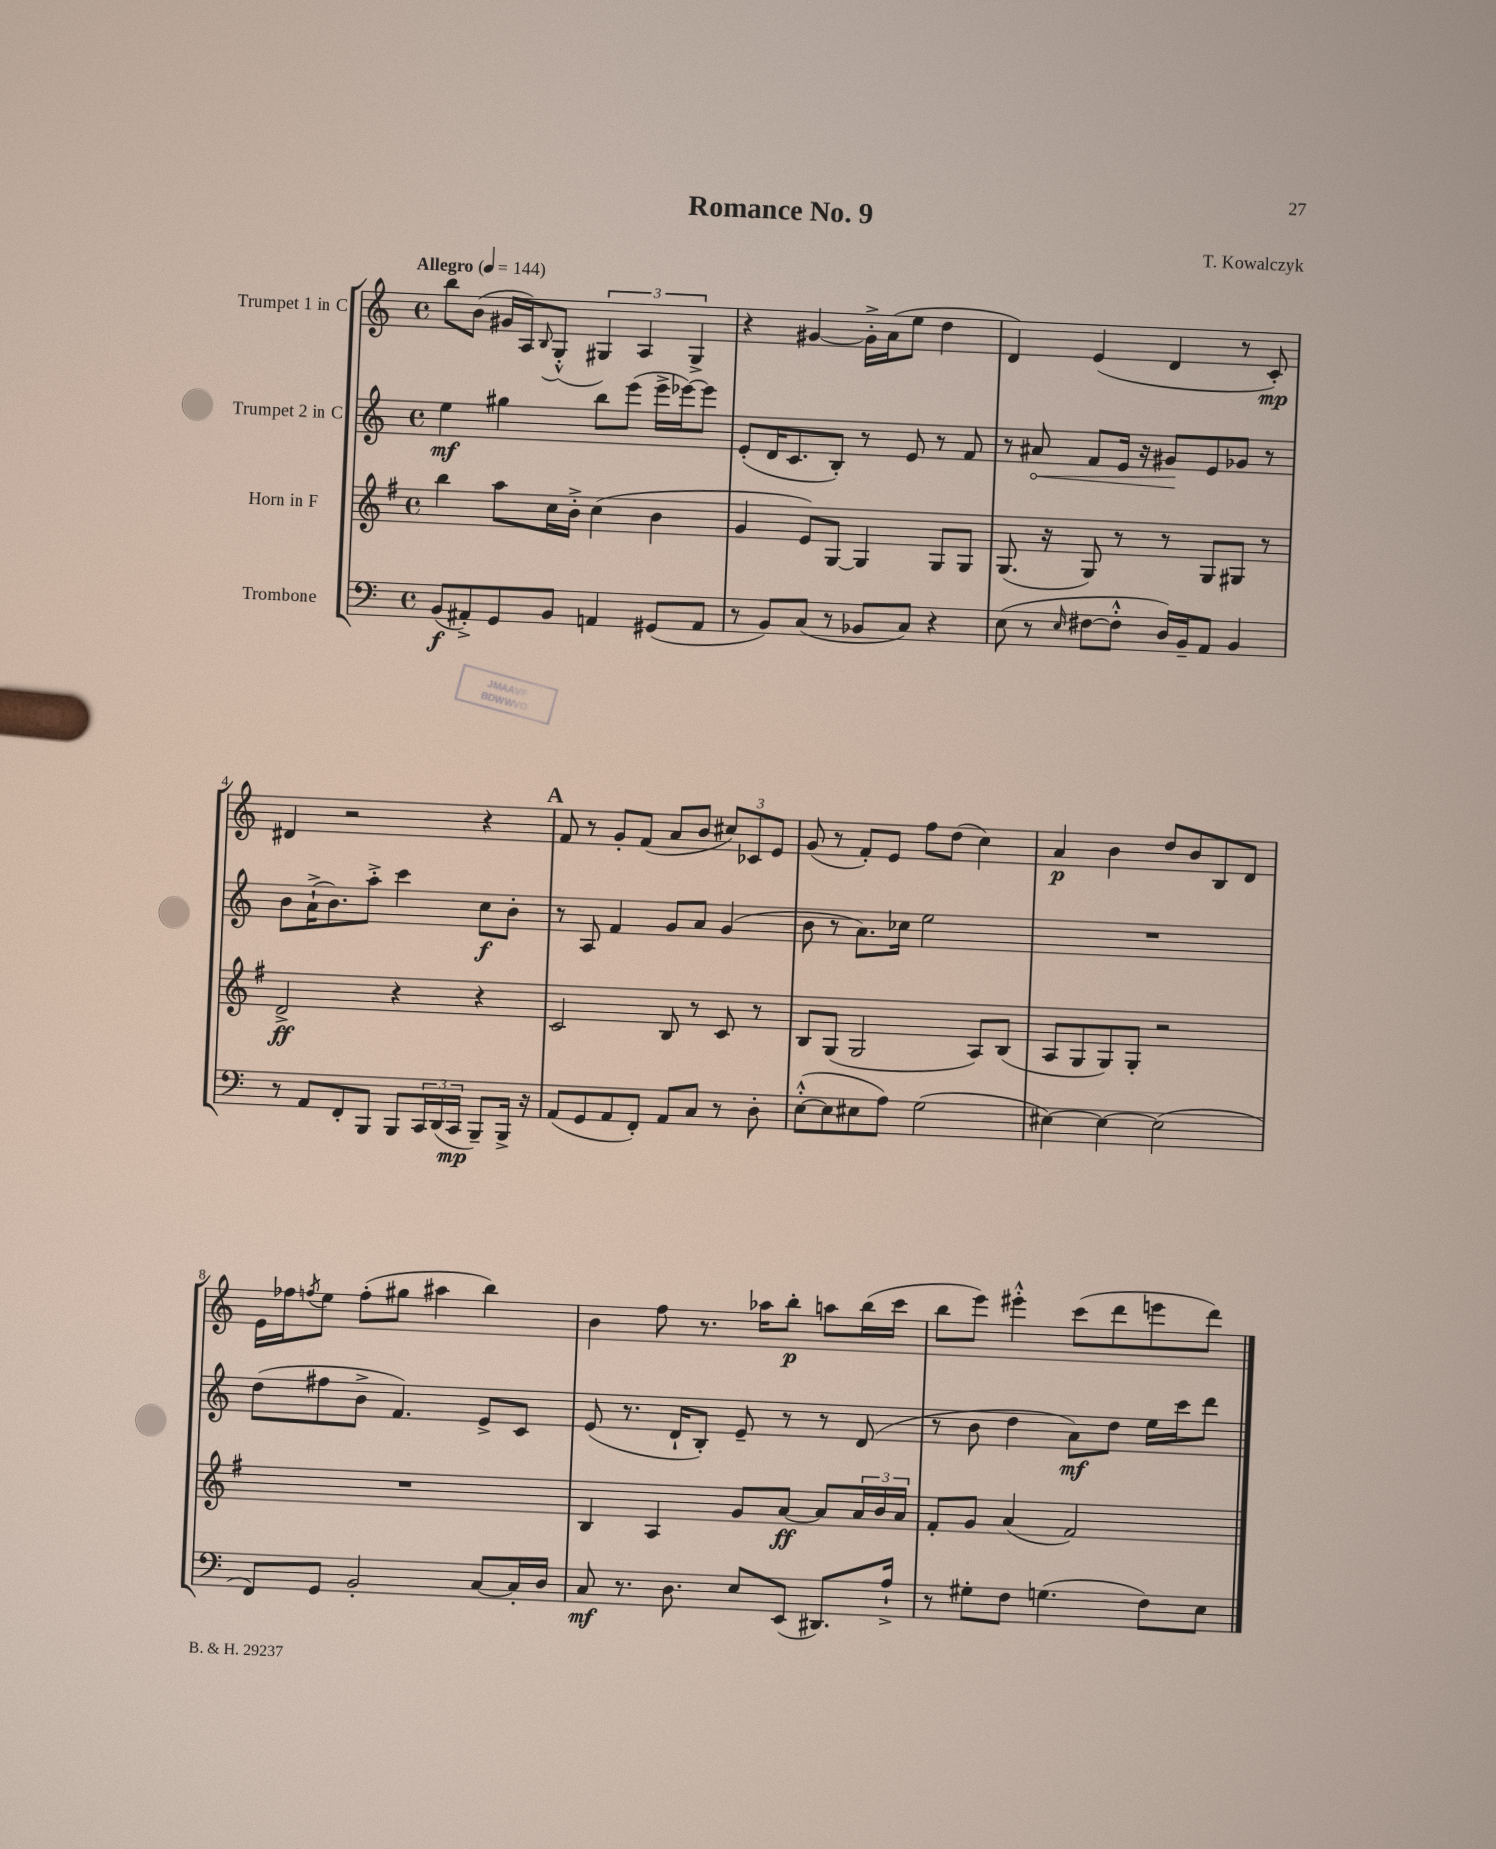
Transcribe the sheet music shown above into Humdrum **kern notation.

**kern	**kern	**kern	**kern
*staff4	*staff3	*staff2	*staff1
*clefF4	*clefG2	*clefG2	*clefG2
*k[]	*k[f#]	*k[]	*k[]
*M4/4	*M4/4	*M4/4	*M4/4
*met(c)	*met(c)	*met(c)	*met(c)
*MM144	*MM144	*MM144	*MM144
(8BB	4bb	4ee	8bb
8AA#'^)	.	.	(8b
8GG	8aa	4gg#	16g#
.	.	.	16A)
.	.	.	8qqB
8BB	16cc	.	(8G'^^
.	16b'^	.	.
4AA	(4cc	8bb	6G#)
.	.	(8eee	.
.	.	.	6A
(8GG#	4b	16eee^	.
.	.	[16eee-)	.
.	.	.	6G#^
8AA	.	8eee-]	.
=	=	=	=
8r	4g	(8e'	4r
8BB)	.	16d	.
.	.	8.c	.
(8C	8e)	.	[4g#
8r	[8G	8B')	.
8BB-	4G]	8r	16g#'^]
.	.	.	(16a
8C)	.	8e	8ee
4r	8G	8r	4dd
.	8G	8f	.
=	=	=	=
(8E	(8.G	8r	4d)
8r	.	8a#	.
.	16r	.	.
16qqE	.	.	.
[8F#	8G)	8f	(4e
8F#'^^]	8r	16e	.
.	.	16r	.
16D)	8r	8g#	4d
16BB~	.	.	.
8AA	8G	8e	.
4BB	8G#	8g-	8r
.	8r	8r	8c')
=	=	=	=
8r	2d^	8b	4d#
8AA	.	(16a`^	.
.	.	8.b)	.
8FF'	.	.	2r
8BBB	.	8aa'^	.
8BBB	4r	4ccc	.
24CC	.	.	.
(24DD	.	.	.
24CC	.	.	.
8BBB~)	4r	8cc	4r
16BBB^	.	8b'	.
16r	.	.	.
=	=	=	=
(8AA	2c	8r	8f
8GG	.	8A	8r
8AA	.	4f	8g'
8FF')	.	.	(8f
8AA	8B	8g	8a
8C	8r	8a	8b
8r	8c	(4g	12cc#)
.	.	.	12c-
8D'	8r	.	.
.	.	.	12e
=	=	=	=
([8E'^^	8B	8b	(8g
8E]	(8G	8r	8r
8E#	2G	8.a)	8f')
8A)	.	.	8e
.	.	16cc-	.
(2G	.	2ee	8ff
.	.	.	(8dd
.	8A)	.	4cc)
.	(8B	.	.
=	=	=	=
[4E#)	8A	1r	4a
.	8G	.	.
4E#_	8G)	.	4b
.	8G'	.	.
(2E#]	2r	.	8dd
.	.	.	8b
.	.	.	8B
.	.	.	8d
=	=	=	=
8FF)	1r	(8dd	16e
.	.	.	16ff-
.	.	.	8qff
8GG	.	8ff#	8ee
2BB'	.	8b^	(8ff'
.	.	4.f)	8gg#
.	.	.	4aa#
[8C	.	8e^	4bb)
16C']	.	8c	.
16D	.	.	.
=	=	=	=
8C	4B	(8e	4b
8.r	.	8.r	.
.	4A	.	8ff
8.D	.	16d`	.
.	.	8B')	8.r
8E	8g	8e~	.
.	.	.	16aa-
(8EE	[8a	8r	8bb'
8.DD#)	8a]	8r	8aa
.	24a	(8d	(16bb
.	24b	.	.
16A`^	.	.	16ccc
.	24a	.	.
=	=	=	=
8r	8f#'	8r	8bb
8G#'	8g	8b	8eee)
8F	(4a	4dd	4eee#'^^
(4.G	.	.	.
.	2f#)	8a)	(8ccc
.	.	8dd	8ddd
8F)	.	16ee	8eee
.	.	16ccc	.
8E	.	8ddd	8ddd)
==	==	==	==
*-	*-	*-	*-
